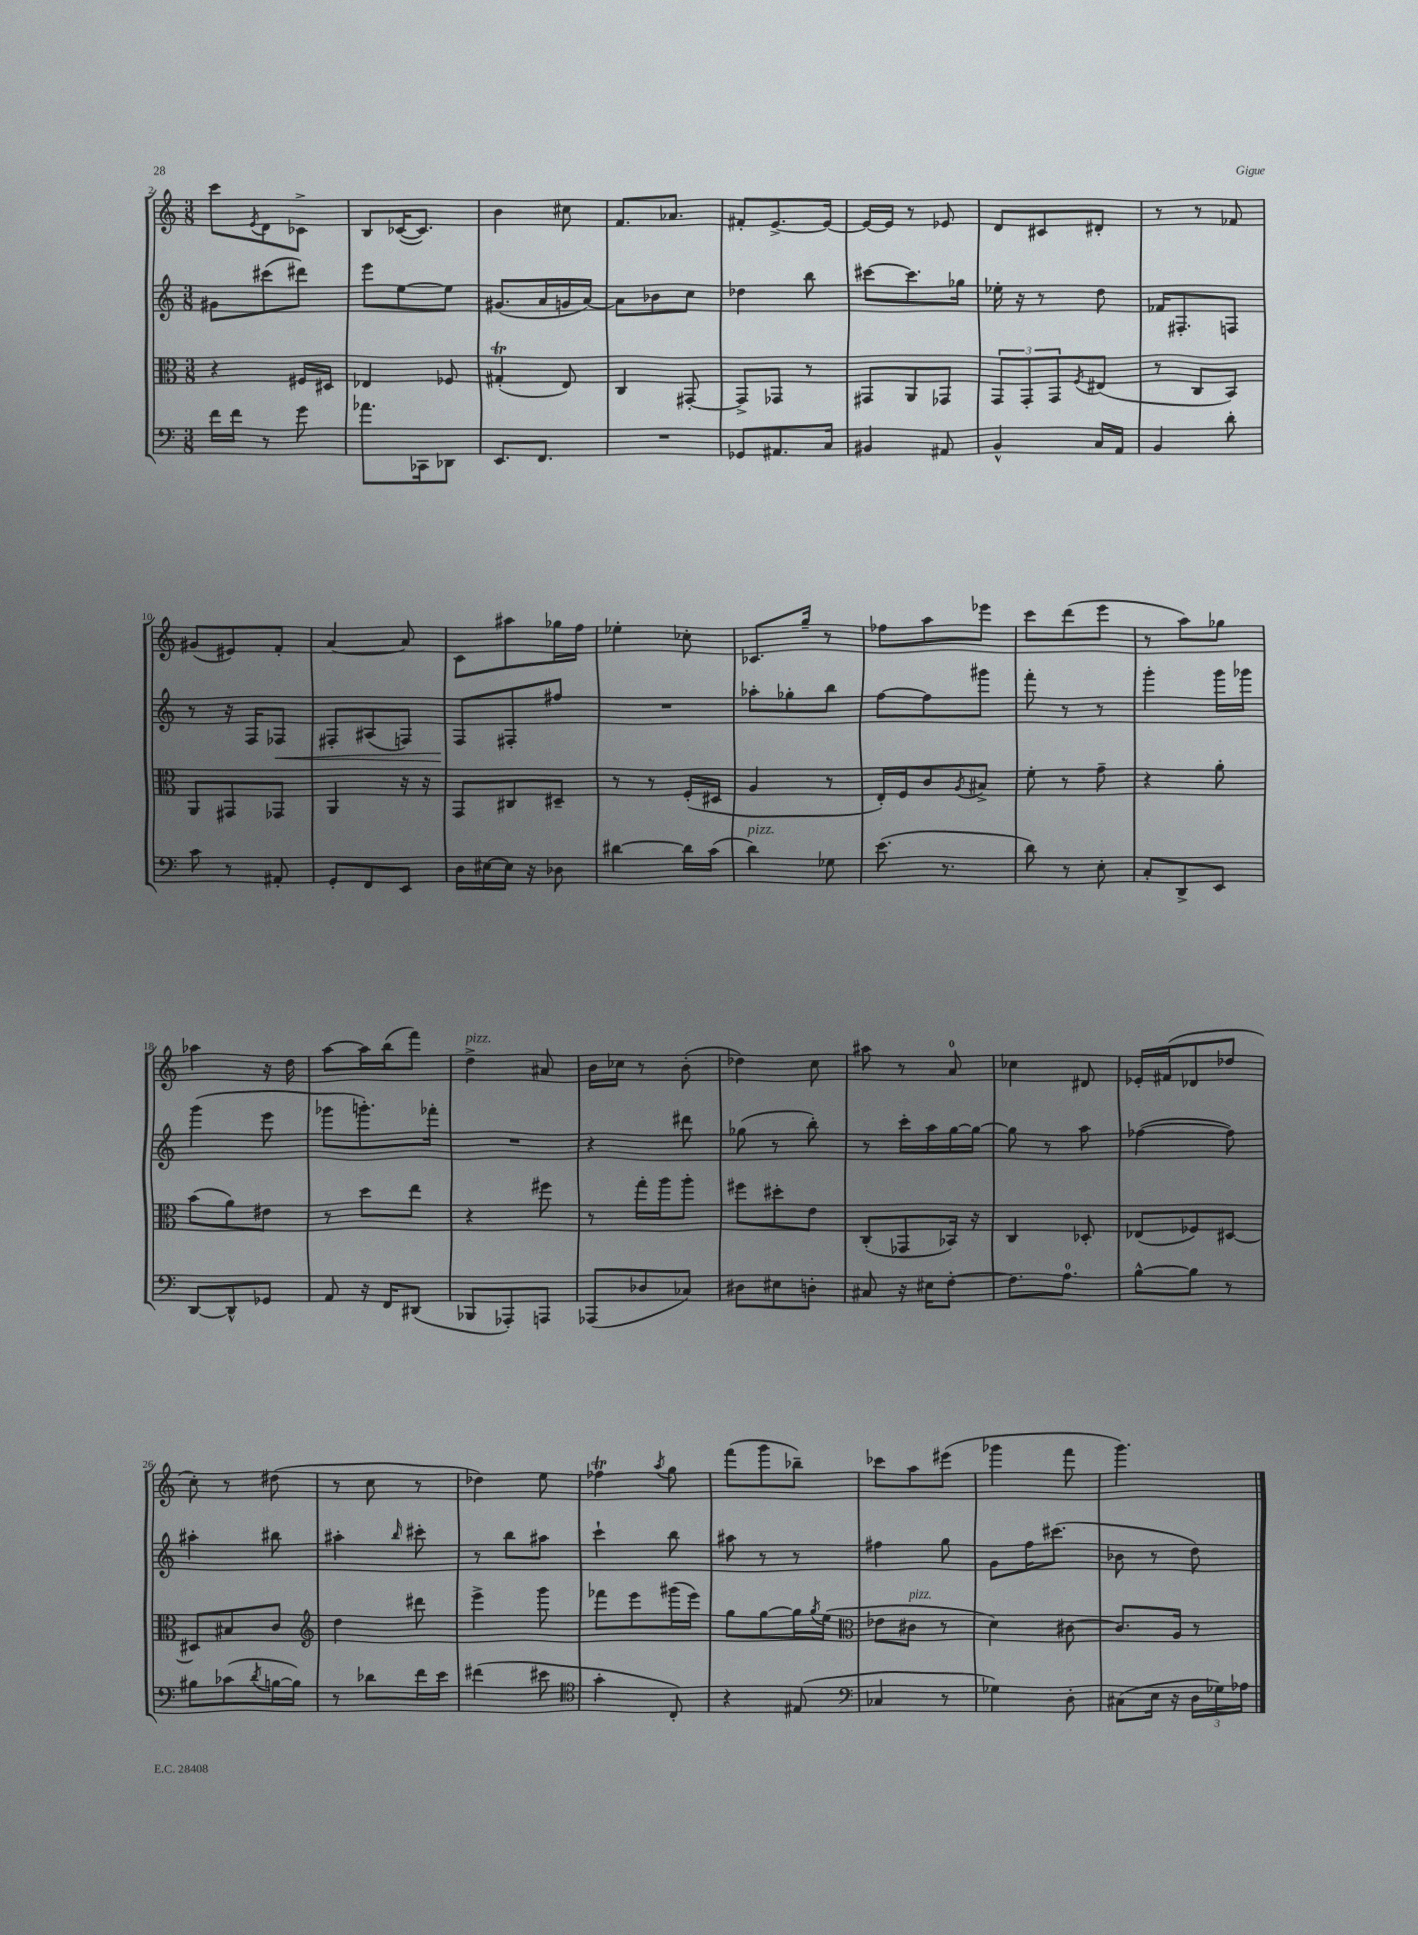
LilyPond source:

<<
\new StaffGroup <<
\new Staff = "s0" {
    \clef treble \key c \major \numericTimeSignature \time 3/8
    c'''8 \acciaccatura { e'8 } d'8 ces'8-> |
    b8 ces'16~( ces'8.) |
    b'4 cis''8 |
    f'8. aes'8. |
    fis'8-. e'8.~-> e'16~ |
    e'16~ e'16 r8 ees'8 |
    d'8 cis'8 dis'8-. |
    r8 r8 fes'8 |
    gis'8( eis'8) f'8-. |
    a'4~ a'8 |
    c'8 ais''8 ges''16 f''16 |
    ees''4-. ces''8-. |
    ces'8. g''16-- r8 |
    fes''8 a''8 ees'''8 |
    c'''8 d'''8( e'''8 |
    r8 a''8) ges''8 |
    aes''4 r16 d''16 |
    a''8~ a''16 b''16( f'''8) |
    d''4->^\markup { \italic "pizz." } ais'8 |
    b'16 ces''16 r8 b'8-.( |
    des''4) c''8 |
    ais''8 r8 a'8-0 |
    ces''4 dis'8 |
    ees'16-. fis'16( des'8 des''8 |
    c''8-.) r8 dis''8( |
    r8 c''8 r8 |
    des''4) e''8 |
    fes''4\trill \acciaccatura { a''8 } g''8 |
    f'''8( g'''8 bes''8--) |
    ces'''8 a''8 eis'''8( |
    ges'''4 f'''8 |
    g'''4.) \bar "|." |
}
\new Staff = "s1" {
    \clef treble \key c \major \numericTimeSignature \time 3/8
    gis'8 cis'''8( dis'''8) |
    e'''8 e''8~ e''8 |
    gis'8.( a'16 g'16 a'16~) |
    a'8 bes'8 c''8 |
    des''4 b''8 |
    cis'''8~ cis'''8. ges''16 |
    ees''16-. r16 r8 d''8 |
    fes'16 fis8.-. f8 |
    r8 r16 f16 fes8\< |
    fis8-. ais8( f8) |
    f8\! fis8-. fis''8 |
    R4. |
    aes''8-. ges''8-. b''8 |
    f''8~ f''8 gis'''8 |
    f'''8-. r8 r8 |
    g'''4-. g'''16 ges'''16 |
    g'''4( e'''8 |
    ges'''8 g'''8.-.) fes'''16-. |
    R4. |
    r4 dis'''8 |
    ges''8( r8 b''8-.) |
    r8 c'''16-. a''16 g''16~ g''16~ |
    g''8 r8 a''8 |
    fes''4~( fes''8) |
    ais''4-. bis''8 |
    ais''4-. \grace { b''16 } cis'''8-. |
    r8 b''8 ais''8 |
    c'''4-! b''8 |
    ais''8 r8 r8 |
    fis''4 g''8 |
    g'8 f''16 cis'''8.( |
    bes'8 r8 d''8) \bar "|." |
}
\new Staff = "s2" {
    \clef alto \key c \major \numericTimeSignature \time 3/8
    r4 fis16 dis16 |
    ees4 fes8 |
    gis4-.\trill( e8) |
    c4 gis,8~-. |
    gis,8-> ges,8 r8 |
    gis,8 a,8 ges,8 |
    \tuplet 3/2 { g,8 g,8-. g,8 } \acciaccatura { f8 } eis8( |
    r8 c8 b,8) |
    a,8 gis,8 ges,8 |
    a,4 r16 r16 |
    g,8 cis8 dis8-- |
    r8 r8 f16-.( dis16 |
    a4 r8 |
    e16-.) f16 c'8 \acciaccatura { a8 } bis8-> |
    f'8-. r8 g'8-- |
    r4 a'8-. |
    b'8( a'8) eis'8 |
    r8 d''8 e''8 |
    r4 fis''8 |
    r8 g''16-. a''16 a''8-. |
    fis''8 dis''8-. e'8 |
    c8-.( ges,8 bes,16) r16 |
    c4 des8-. |
    ees8( fes8) dis8~ |
    dis8 bis8 c'8 |
    \clef treble d''4 dis'''8 |
    e'''4-> g'''8 |
    fes'''8 e'''8 gis'''16( e'''16) |
    g''8 g''8~ g''16 \acciaccatura { g''8 } e''16( |
    \clef alto ees'8 cis'8^\markup { \italic "pizz." } r8 |
    d'4) cis'8~ |
    cis'8. a16 r8 \bar "|." |
}
\new Staff = "s3" {
    \clef bass \key c \major \numericTimeSignature \time 3/8
    f'16 f'16 r8 g'8 |
    aes'8. ces,16 des,8 |
    e,8. f,8. |
    R4. |
    ges,8 ais,8. c16 |
    bis,4 ais,8 |
    b,4-^ c16 a,16 |
    b,4 d'8-. |
    c'8 r8 ais,8-. |
    g,8-. f,8 e,8 |
    d16 eis16~ eis16 r16 des8 |
    dis'4~ dis'16 c'16( |
    d'4^\markup { \italic "pizz." }) ges8 |
    e'8.( r8. |
    d'8) r8 e8-. |
    c8-. d,8-> e,8 |
    d,8~ d,8-^ ges,8 |
    a,8 r16 f,16 dis,8( |
    bes,,8 aes,,8-.) a,,8 |
    aes,,8( des8 ces8) |
    dis8 eis8 d8-. |
    cis8 r16 eis16 f8~-. |
    f8. a8.-0 |
    b8~-^ b8 r8 |
    bis8 ces'8( \acciaccatura { d'8 } b16~ b16) |
    r8 des'8 f'16 e'16 |
    fis'4( eis'8 |
    \clef tenor g'4-. c8-.) |
    r4 eis8( |
    \clef bass ces4 r8 |
    ges4) d8-. |
    cis8( e16 r16 \tuplet 3/2 { d16 ges16) aes16 } \bar "|." |
}
>>
>>
\layout { \context { \Score currentBarNumber = #2 } }
